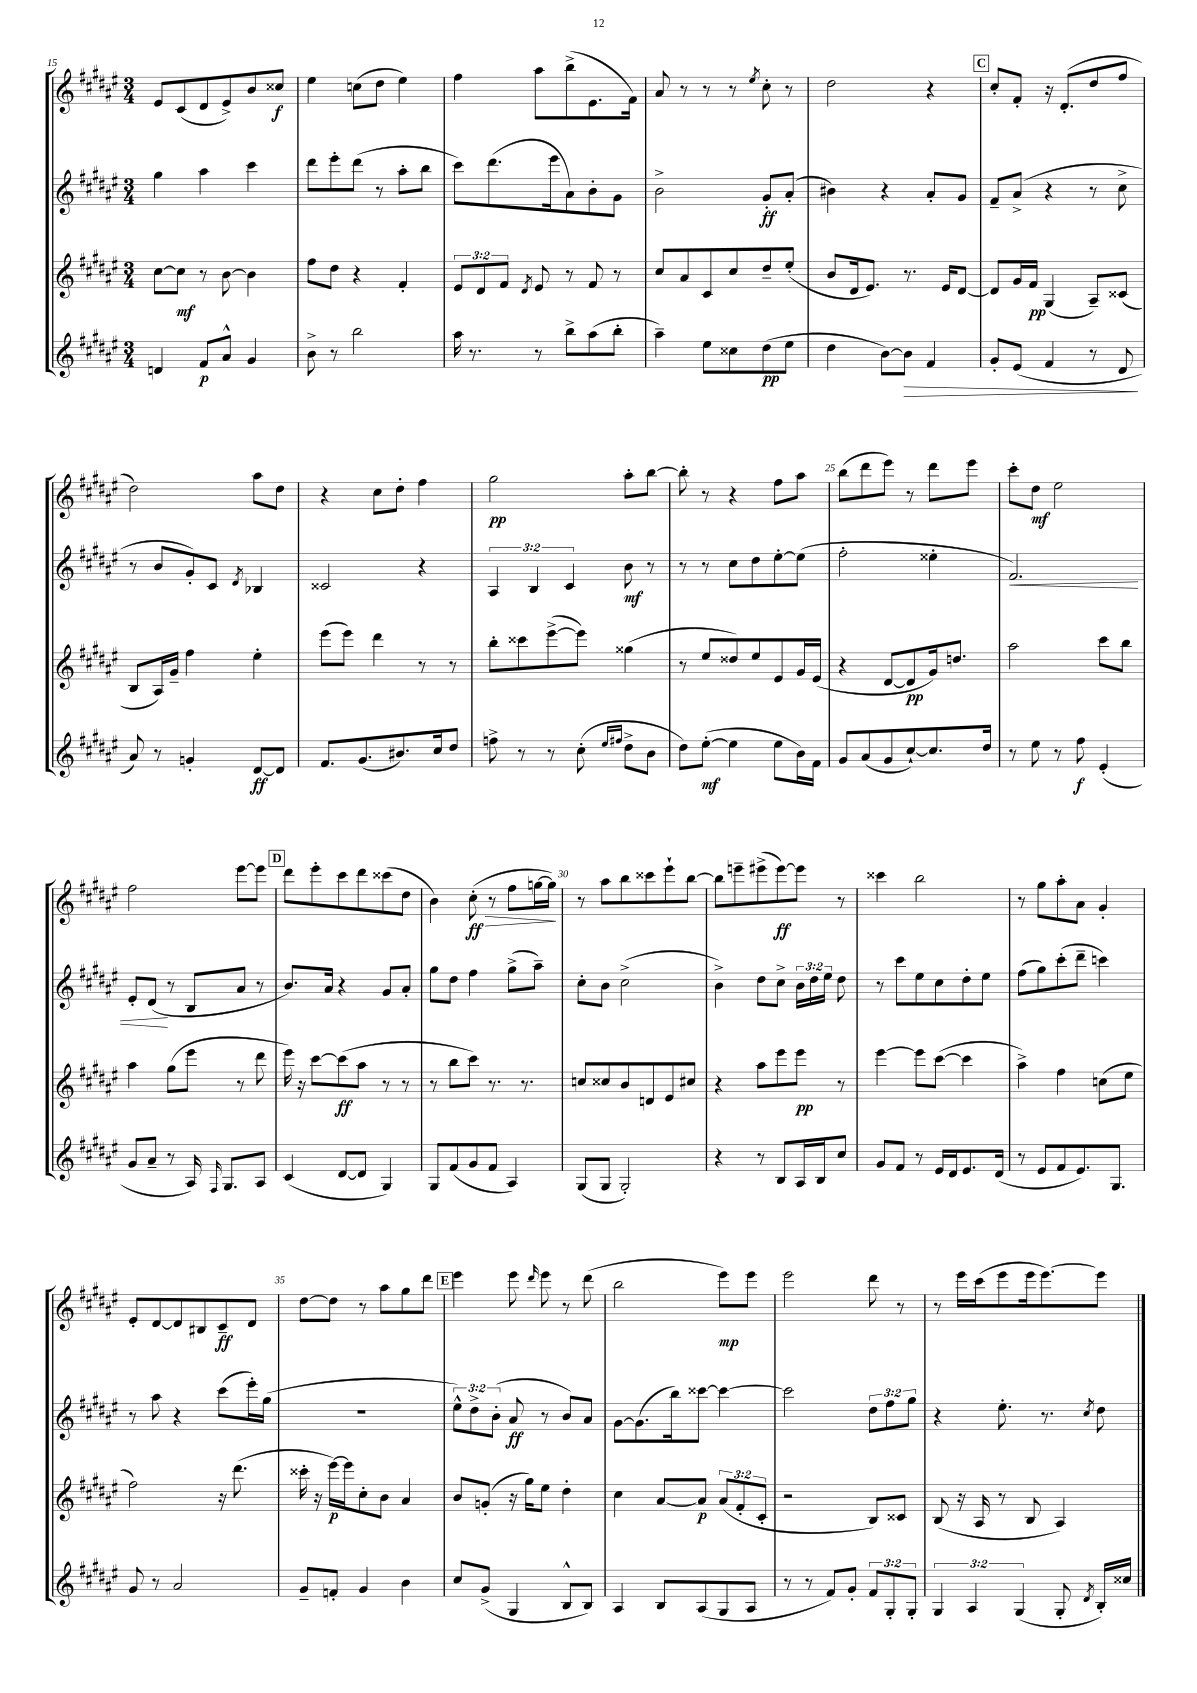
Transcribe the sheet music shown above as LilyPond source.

<<
\new StaffGroup <<
\new Staff = "s0" {
    \clef treble \key fis \major \numericTimeSignature \time 3/4
    \autoBeamOff eis'8[ cis'8( dis'8 eis'8->) b'8 cisis''8]\f |
    eis''4 c''8[( dis''8] eis''4) |
    fis''4 ais''8[ b''8->( eis'8. fis'16]) |
    ais'8 r8 r8 r8 \acciaccatura { eis''8 } cis''8-. r8 |
    dis''2 r4 |
    \mark \markup { \box "C" } cis''8[-. fis'8]-. r16 dis'8.[-.( dis''8 fis''8] |
    dis''2) ais''8[ dis''8] |
    r4 cis''8[ dis''8]-. fis''4 |
    gis''2\pp ais''8[-. b''8]~ |
    b''8-. r8 r4 fis''8[ ais''8] |
    b''8[( dis'''8 eis'''8]) r8 dis'''8[ eis'''8] |
    cis'''8[-. dis''8]\mf eis''2 |
    fis''2 eis'''8[~ eis'''8] |
    \mark \markup { \box "D" } dis'''8[ eis'''8-. cis'''8 dis'''8 cisis'''8( dis''8] |
    b'4) cis''8-.\ff\>( r8 fis''8[ g''16~ g''16]\!) |
    r8 ais''8[ b''8 cisis'''8 eis'''8-! b''8]~ |
    b''8[ e'''8-- eis'''8->( eis'''8~\ff) eis'''8] r8 |
    cisis'''4 b''2 |
    r8 gis''8[ ais''8-. ais'8] gis'4-. |
    eis'8[-. dis'8~ dis'8 bis8 cis'8--\ff dis'8] |
    dis''8[~ dis''8] r8 ais''8[ gis''8 dis'''8] |
    \mark \markup { \box "E" } eis'''4 eis'''8 \grace { dis'''16 } eis'''8 r8 dis'''8( |
    b''2 eis'''8[\mp) eis'''8] |
    eis'''2 dis'''8 r8 |
    r8 eis'''16[ cis'''16( eis'''8 eis'''16 eis'''8.~) eis'''8] \bar "|." |
}
\new Staff = "s1" {
    \clef treble \key fis \major \numericTimeSignature \time 3/4 \override Staff.TupletNumber.text = #tuplet-number::calc-fraction-text
    \autoBeamOff gis''4 ais''4 cis'''4 |
    dis'''8[ eis'''8-. dis'''8]( r8 ais''8[-. b''8] |
    cis'''8[) dis'''8.( eis'''16 ais'8) b'8-. gis'8] |
    b'2-> gis'8[-.\ff ais'8]-.( |
    bis'4) r4 ais'8[-. gis'8] |
    \mark \markup { \box "C" } fis'8[-- ais'8]->( r4 r8 cis''8-> |
    r8 b'8[ gis'8-.) cis'8] \acciaccatura { dis'8 } bes4 |
    cisis'2 r4 |
    \tuplet 3/2 { ais4 b4 cis'4 } b'8\mf r8 |
    r8 r8 cis''8[ dis''8 eis''8~-. eis''8]( |
    fis''2-. eisis''4-. |
    fis'2.\<) |
    eis'8[-. dis'8]\!( r8 b8[ ais'8] r8 |
    \mark \markup { \box "D" } b'8.[) ais'16] r4 gis'8[ ais'8]-. |
    gis''8[ dis''8] fis''4 gis''8[->( ais''8]--) |
    cis''8[-. b'8] cis''2->( |
    b'4->) dis''8[ cis''8]-> \tuplet 3/2 { b'16[ dis''16 eis''16] } dis''8 |
    r8 cis'''8[ eis''8 cis''8 dis''8-. eis''8] |
    fis''8[( gis''8) cis'''8-.( dis'''8]-- c'''4) |
    r8 ais''8 r4 cis'''8[( eis'''16-.) gis''16]( |
    R2. |
    \mark \markup { \box "E" } \tuplet 3/2 { eis''8[-^) dis''8-> b'8]-.( } ais'8\ff r8 b'8[) ais'8] |
    gis'8[~ gis'8.( b''16) cisis'''8]~ cisis'''4~ |
    cisis'''2 \tuplet 3/2 { dis''8[ fis''8 gis''8] } |
    r4 eis''8.-. r8. \acciaccatura { cis''8 } dis''8 \bar "|." |
}
\new Staff = "s2" {
    \clef treble \key fis \major \numericTimeSignature \time 3/4 \override Staff.TupletNumber.text = #tuplet-number::calc-fraction-text
    \autoBeamOff cis''8[~ cis''8]\mf r8 b'8~ b'4 |
    fis''8[ dis''8] r4 fis'4-. |
    \tuplet 3/2 { eis'8[ dis'8 fis'8] } \acciaccatura { dis'8 } eis'8 r8 fis'8 r8 |
    cis''8[ ais'8 cis'8 cis''8 dis''8-- eis''8]-.( |
    b'8[ dis'16 eis'8.]) r8. eis'16[ dis'8]~ |
    \mark \markup { \box "C" } dis'8[ gis'16 fis'16]\pp gis4( ais8[--) cisis'8]( |
    b8[ ais16) gis'16]-- fis''4 eis''4-. |
    eis'''8[( eis'''8]) dis'''4 r8 r8 |
    b''8[-. cisis'''8 eis'''8~->( eis'''8]) gisis''4( |
    r8 eis''8[ disis''8) eis''8 eis'8 gis'16 eis'16]( |
    r4 dis'8[~ dis'8\pp gis'16) d''8.] |
    ais''2 cis'''8[ b''8] |
    ais''4 gis''8[( eis'''8] r8 dis'''8 |
    \mark \markup { \box "D" } eis'''16) r16 cis'''8[~ cis'''8\ff( ais''8] r8 r8 |
    r8 b''8[ cis'''8]) r8. r8. |
    c''8[ cisis''8 b'8 d'8 eis'8 cis''8] |
    r4 ais''8[ eis'''8 eis'''8]\pp r8 |
    eis'''4~ eis'''8[ cis'''8]~( cis'''4 |
    ais''4->) fis''4 c''8[( eis''8] |
    fis''2) r16 dis'''8.( |
    cisis'''16-. r16 eis'''16[~\p) eis'''16 cis''8-. b'8] ais'4 |
    \mark \markup { \box "E" } b'8[ g'8]-.( r16 gis''16[) eis''8] dis''4-. |
    cis''4 ais'8[~ ais'8]\p \tuplet 3/2 { ais'8[( fis'8-. cis'8]-. } |
    r2 b8[) cisis'8] |
    b8( r16 ais16 r8 b8 ais4) \bar "|." |
}
\new Staff = "s3" {
    \clef treble \key fis \major \numericTimeSignature \time 3/4 \override Staff.TupletNumber.text = #tuplet-number::calc-fraction-text
    \autoBeamOff d'4 fis'8[\p ais'8]-^ gis'4 |
    b'8-> r8 b''2 |
    ais''16 r8. r8 b''8[-> ais''8( b''8]-. |
    ais''4--) eis''8[ cisis''8 dis''8\pp( eis''8] |
    dis''4 b'8[~) b'8]\> fis'4 |
    \mark \markup { \box "C" } gis'8[-. eis'8]( fis'4 r8 dis'8\! |
    ais'8) r8 g'4-. dis'8[~\ff dis'8] |
    fis'8.[ gis'8.( bis'8.) cis''16 dis''8] |
    f''8-> r8 r8 cis''8-.( \grace { eis''16[ fis''16] } dis''8[-> b'8] |
    dis''8[) eis''8]~-.\mf( eis''4 eis''8[ b'16) fis'16] |
    gis'8[ ais'8( gis'8 cis''8~-!) cis''8. dis''16] |
    r8 eis''8 r8 fis''8\f eis'4-.( |
    gis'8[ ais'8]-- r8 ais16) \grace { fis16 } gis8.[ ais8] |
    \mark \markup { \box "D" } cis'4( dis'8[~ dis'8] gis4) |
    gis8[ fis'8( gis'8 fis'8] ais4) |
    gis8[( gis8] gis2-.) |
    r4 r8 b8[ ais16 b16 cis''8] |
    gis'8[ fis'8] r8 eis'16[ dis'16 eis'8. dis'16]( |
    r8 eis'8[ fis'8 eis'8.) gis8.] |
    gis'8 r8 ais'2 |
    gis'8[-- f'8]-. gis'4 b'4 |
    \mark \markup { \box "E" } cis''8[ gis'8]->( gis4 b8[-^ b8]) |
    ais4 b8[ ais8( gis8 ais8] |
    r8 r8 fis'8[) gis'8]-. \tuplet 3/2 { fis'8[ gis8-. gis8]-. } |
    \tuplet 3/2 { gis4 ais4 gis4( } gis8-. \acciaccatura { dis'8 } b16[-.) cisis''16] \bar "|." |
}
>>
>>
\layout { \context { \Score currentBarNumber = #15 \override BarNumber.break-visibility = ##(#f #t #t) barNumberVisibility = #(every-nth-bar-number-visible 5) } }
